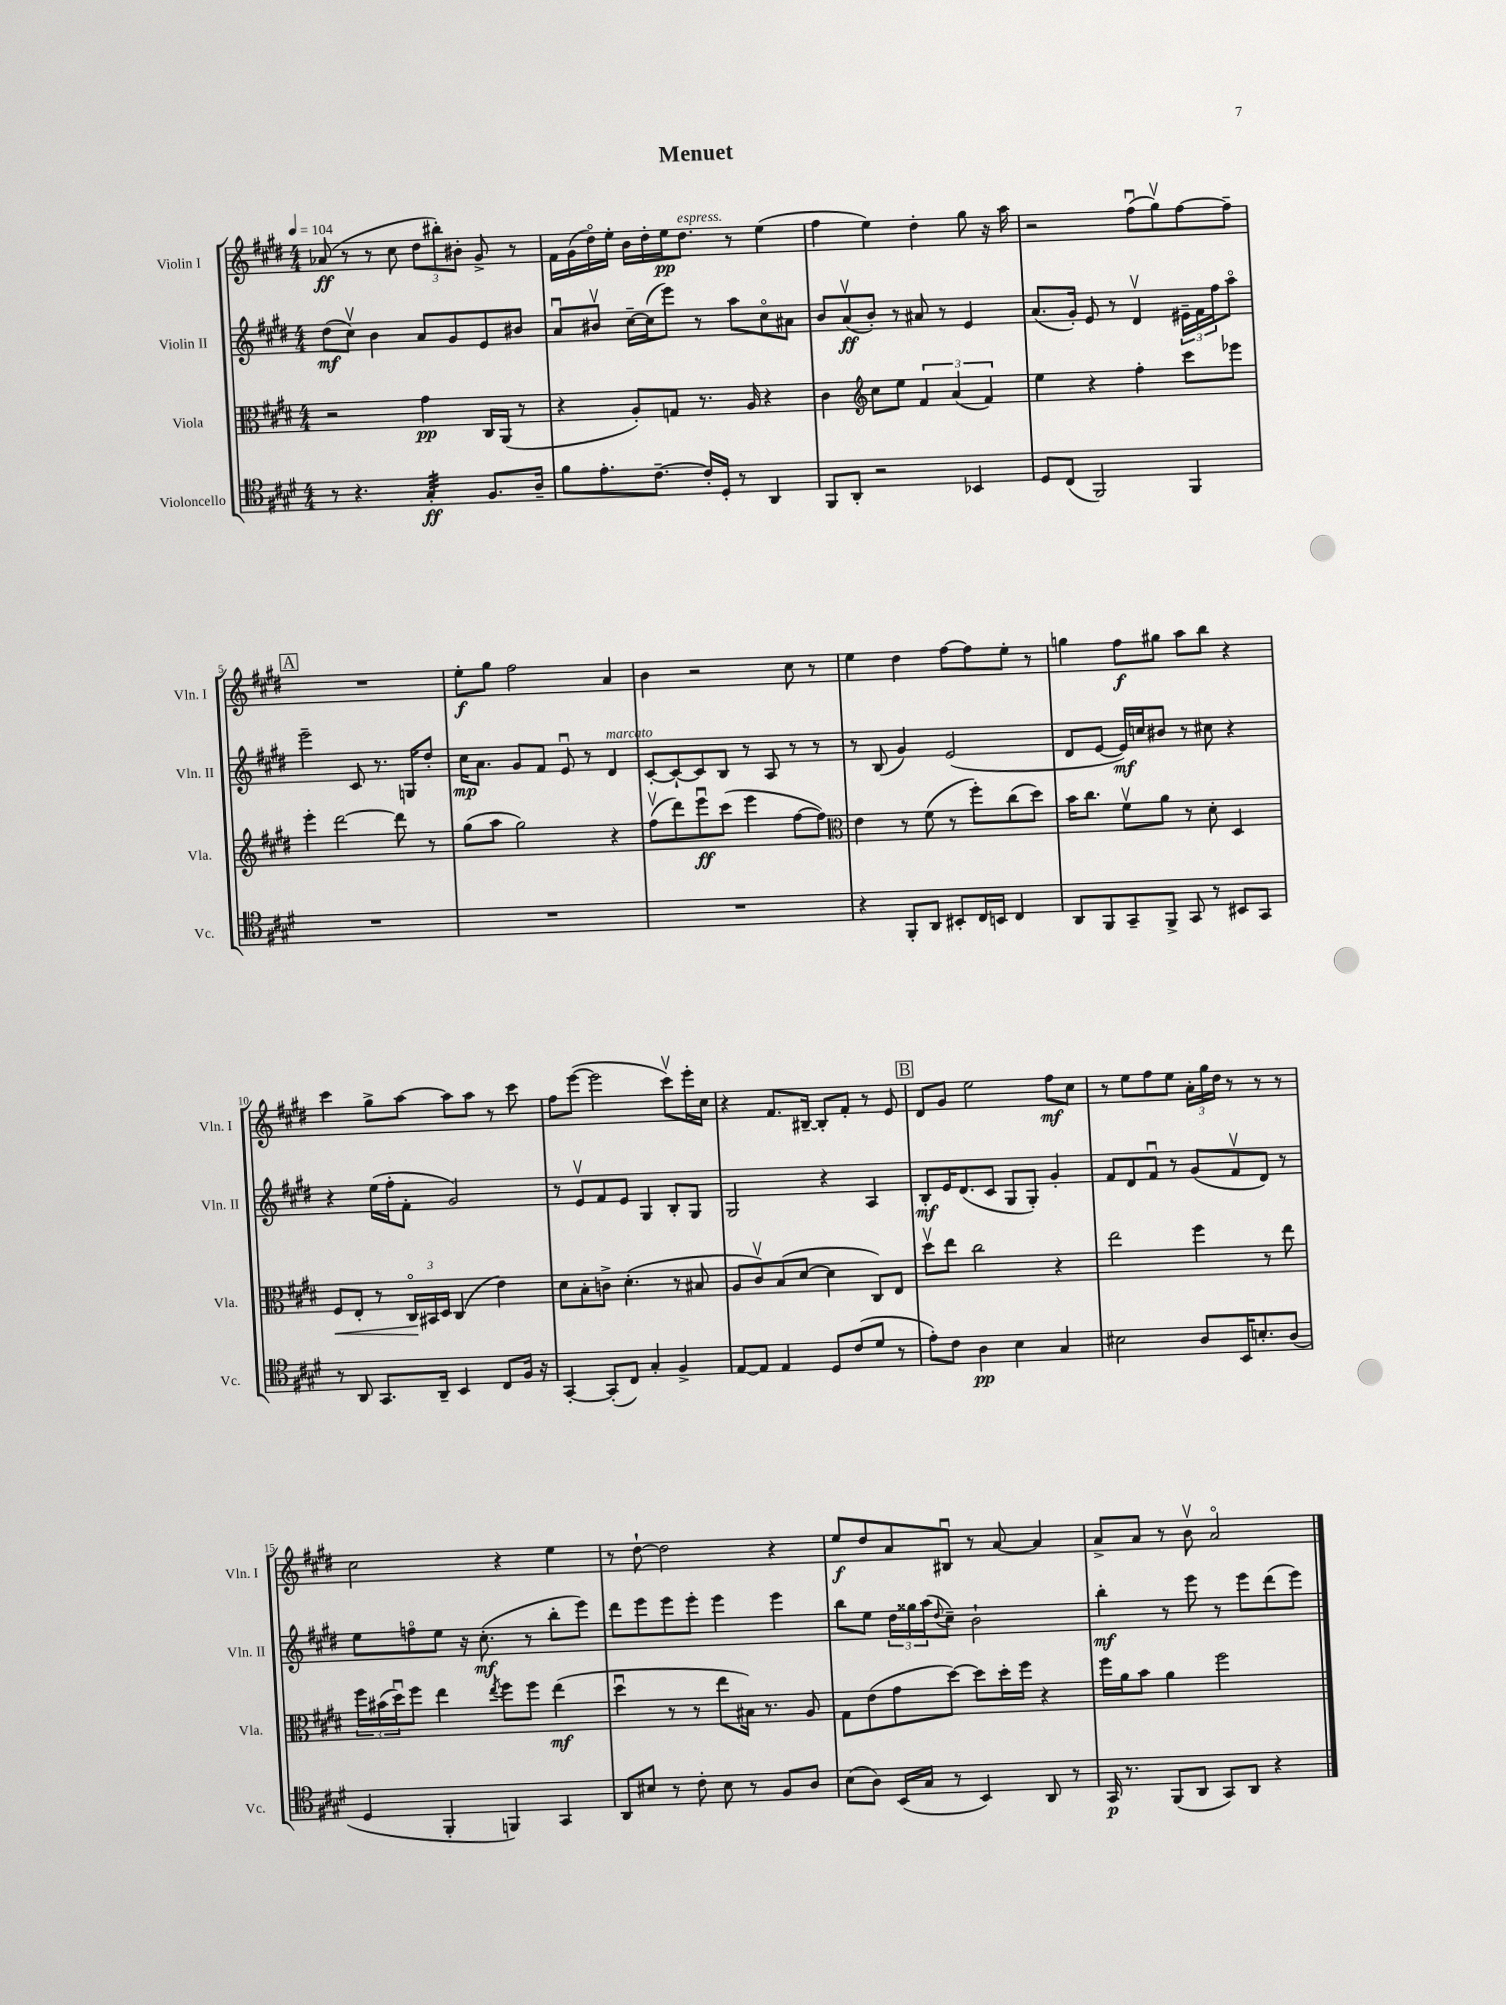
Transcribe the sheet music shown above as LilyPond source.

\header { title = "Menuet" }
<<
\new StaffGroup <<
\new Staff = "s0" \with { instrumentName = "Violin I" shortInstrumentName = "Vln. I" } {
    \clef treble \key e \major \numericTimeSignature \time 4/4 \tempo 4 = 104
    aes'8\ff( r8 r8 cis''8 \tuplet 3/2 { dis''8 bis''8-.) bis'8-. } gis'8-> r8 |
    fis'16 gis'16( dis''16\flageolet) e''16-. b'16 dis''16-. e''16\pp dis''8.^\markup { \italic "espress." } r8 e''4( |
    fis''4 e''4) dis''4-. gis''8 r16 a''16 |
    r2 fis''8\downbow( gis''8\upbow) fis''8~ fis''8-- |
    \mark \markup { \box "A" } R1 |
    e''8-.\f gis''8 fis''2 a'4 |
    b'4 r2 cis''8 r8 |
    e''4 dis''4 fis''8~ fis''8 e''8-. r8 |
    g''4 fis''8\f gis''8 a''8 b''8 r4 |
    cis'''4 gis''8-> a''8~ a''8 a''8 r8 cis'''8 |
    fis''8 e'''8~( e'''2 cis'''8\upbow) e'''16-. cis''16 |
    r4 fis'8. bis16~-- bis8-. fis'8-. r8 e'8 |
    \mark \markup { \box "B" } dis'8 gis'8 e''2 fis''8\mf cis''8 |
    r8 e''8 fis''8 e''8 \tuplet 3/2 { a'16-. gis''16 dis''16 } r8 r8 r8 |
    cis''2 r4 e''4 |
    r8 dis''8~-! dis''2 r4 |
    e''8\f dis''8 a'8 bis8\downbow r8 a'8~ a'4 |
    a'8-> a'8 r8 b'8\upbow a'2\flageolet \bar "|." |
}
\new Staff = "s1" \with { instrumentName = "Violin II" shortInstrumentName = "Vln. II" } {
    \clef treble \key e \major \numericTimeSignature \time 4/4
    dis''8\mf( cis''8\upbow) b'4 a'8 gis'8 e'8 bis'8 |
    a'8\downbow bis'8\upbow cis''16~-- cis''16( e'''8) r8 a''8 cis''8\flageolet ais'8 |
    b'8 a'8\upbow\ff( b'8-.) r8 ais'8 r8 e'4 |
    a'8.( gis'16-.) e'8 r8 dis'4\upbow \tuplet 3/2 { eis'16-- fis'16 fis''16 } a''8\flageolet |
    \mark \markup { \box "A" } e'''2-- cis'8 r8. g16 dis''8-. |
    cis''16\mp a'8. gis'8 fis'8 e'8\downbow r8 dis'4^\markup { \italic "marcato" } |
    cis'8~-. cis'8~-! cis'8 b8 r8 a8 r8 r8 |
    r8 b8( gis'4) e'2( |
    dis'8 e'8~ e'16\mf) c''16 bis'8 r8 cis''8 r4 |
    r4 e''16( fis''16-. fis'8-. gis'2) |
    r8 e'8\upbow fis'8 e'8 gis4 b8-. gis8 |
    gis2 r4 a4 |
    \mark \markup { \box "B" } b8-.\mf e'16 dis'8.( cis'8 gis8 gis8-.) gis'4-. |
    fis'8 dis'8 fis'8\downbow r8 gis'8( fis'8\upbow dis'8) r8 |
    e''8 f''8\flageolet e''8 r16 cis''8.-.\mf( r8 b''8-. e'''8) |
    dis'''8 e'''8 e'''8 e'''8-. e'''4 e'''4 |
    b''8 e''8 \tuplet 3/2 { dis''16 gisis''16 a''16( } \appoggiatura { dis''8 } cis''8--) b'2-! |
    b''4-.\mf r8 e'''8 r8 e'''8 dis'''8( e'''8) \bar "|." |
}
\new Staff = "s2" \with { instrumentName = "Viola" shortInstrumentName = "Vla." } {
    \clef alto \key e \major \numericTimeSignature \time 4/4
    r2 gis'4\pp cis16 a,16( r8 |
    r4 a8-.) g8 r8. a16 r4 |
    cis'4 \clef treble cis''8 e''8 \tuplet 3/2 { fis'4 a'4( fis'4) } |
    e''4 r4 fis''4-. cis'''8 ees'''8 |
    \mark \markup { \box "A" } e'''4-. dis'''2~ dis'''8 r8 |
    gis''8( a''8 gis''2) r4 |
    fis''8\upbow( dis'''8) e'''8\downbow\ff cis'''8( e'''4 fis''8~ fis''8) |
    \clef alto e'4 r8 fis'8( r8 fis''8-.) cis''8( dis''8) |
    b'16 cis''8. fis'8\upbow a'8 r8 dis'8-. dis4 |
    fis8\< e8-. r8 \tuplet 3/2 { cis16\flageolet\! bis,16 dis16 } cis4( e'4) |
    dis'8 b8-. c'8-> dis'4.-.( r8 bis8 |
    a8 cis'8\upbow) b8( dis'8~ dis'4 cis8) e8 |
    \mark \markup { \box "B" } dis''8\upbow e''8 cis''2 r4 |
    e''2 fis''4 r8 e''8 |
    \tuplet 3/2 { fis''16 bis'16( dis''16\downbow) } fis''8 e''4 \acciaccatura { e''8 } fis''8 fis''8 e''4\mf( |
    dis''4\downbow r8 r8 e''8 bis16) r8. a8 |
    gis8 e'8( gis'8 dis''8~) dis''8 dis''16-. fis''16 r4 |
    fis''16 a'16 b'8 a'4 fis''2 \bar "|." |
}
\new Staff = "s3" \with { instrumentName = "Violoncello" shortInstrumentName = "Vc." } {
    \clef tenor \key e \major \numericTimeSignature \time 4/4
    r8 r4. gis4:32-.\ff fis8. a16-- |
    fis'8 e'8.-. cis'8.~-- cis'16-. dis16-. r8 a,4 |
    fis,8 a,8-. r2 bes,4 |
    dis8 cis8( fis,2) fis,4 |
    \mark \markup { \box "A" } R1 |
    R1 |
    R1 |
    r4 fis,8-. a,8 bis,8-. cis16 b,16 cis4 |
    a,8 fis,8 gis,8-- fis,8-> gis,8 r8 bis,8 gis,8 |
    r8 a,8 gis,8. a,16-- b,4 cis8 fis16 r16 |
    gis,4~-. gis,8-.( cis8) gis4-. fis4-> |
    e8~ e8 e4 dis8 cis'8( dis'8 r8 |
    \mark \markup { \box "B" } e'8-.) cis'8 a4\pp b4 gis4 |
    bis2 a8 b,16 b8.-. a8( |
    dis4 fis,4-. f,4) gis,4 |
    a,8 bis8 r8 cis'8-. bis8 r8 fis8 a8 |
    b8( a8) b,16( gis16 r8 b,4) a,8 r8 |
    gis,16\p r8. fis,8( a,8 gis,8) a,8 r4 \bar "|." |
}
>>
>>
